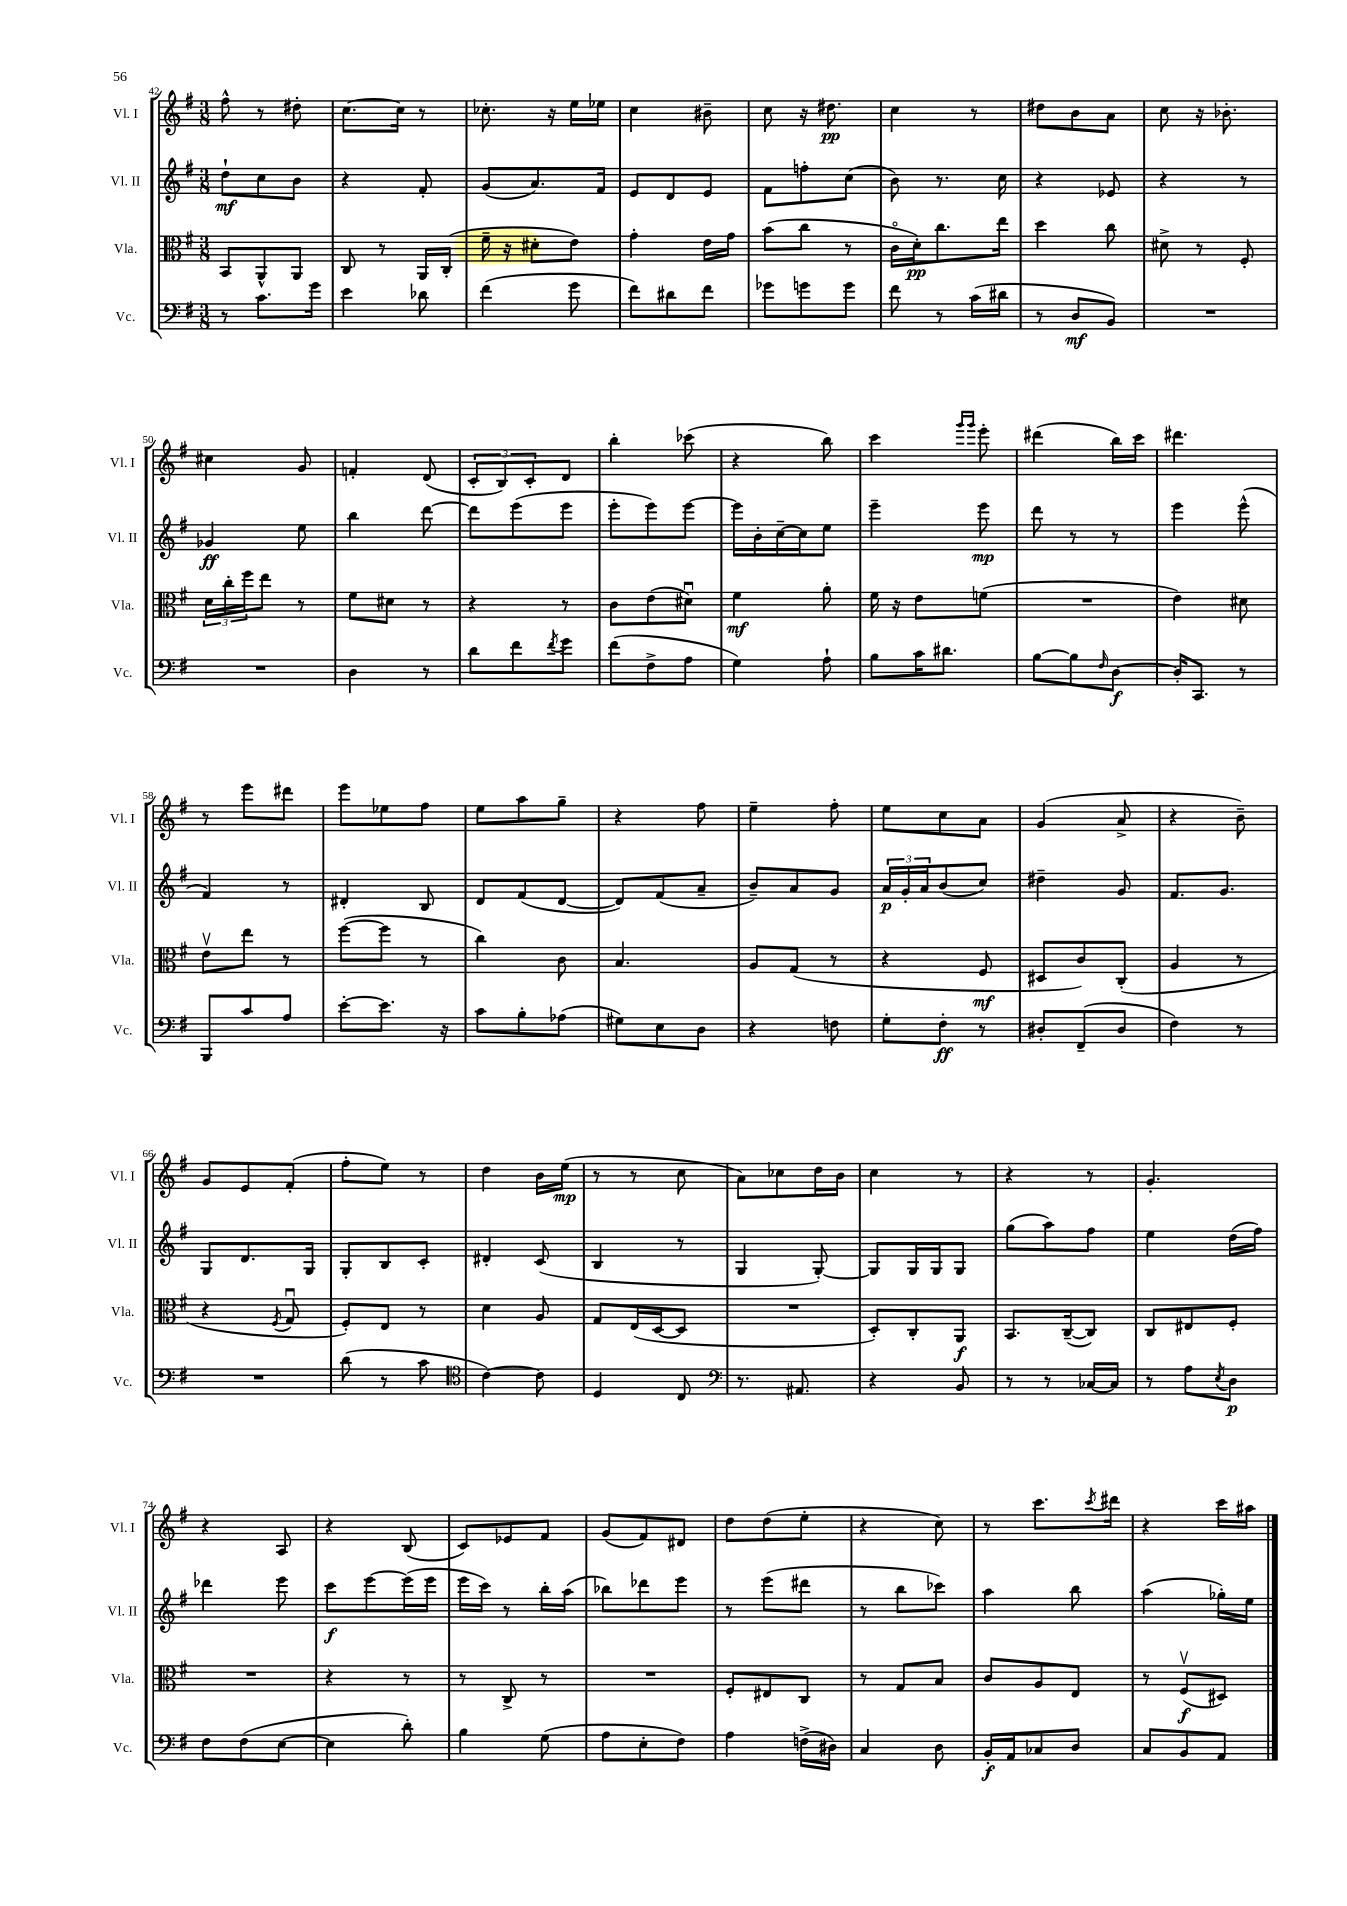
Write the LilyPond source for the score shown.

<<
\new StaffGroup <<
\new Staff = "s0" \with { instrumentName = "Vl. I" shortInstrumentName = "Vl. I" } {
    \clef treble \key g \major \numericTimeSignature \time 3/8
    fis''8-^ r8 dis''8-. |
    c''8.~ c''16 r8 |
    ces''8.-. r16 e''16 ees''16 |
    c''4 bis'8-- |
    c''8 r16 dis''8.\pp |
    c''4 r8 |
    dis''8 b'8 a'8 |
    c''8 r16 bes'8.-. |
    cis''4 g'8 |
    f'4-. d'8( |
    \tuplet 3/2 { c'8-. b8) c'8-. } d'8 |
    b''4-. ces'''8( |
    r4 b''8) |
    c'''4 \grace { g'''16 g'''16 } e'''8-. |
    dis'''4( b''16) c'''16 |
    dis'''4. |
    r8 e'''8 dis'''8 |
    e'''8 ees''8 fis''8 |
    e''8 a''8 g''8-- |
    r4 fis''8 |
    e''4-- fis''8-. |
    e''8 c''8 a'8 |
    g'4( a'8-> |
    r4 b'8--) |
    g'8 e'8 fis'8-.( |
    fis''8-. e''8) r8 |
    d''4 b'16 e''16\mp( |
    r8 r8 c''8 |
    a'8) ces''8 d''16 b'16 |
    c''4 r8 |
    r4 r8 |
    g'4.-. |
    r4 a8 |
    r4 b8( |
    c'8) ees'8 fis'8 |
    g'8( fis'8) dis'8 |
    d''8 d''8( e''8-. |
    r4 c''8) |
    r8 c'''8. \acciaccatura { c'''8 } dis'''16 |
    r4 c'''16 ais''16 \bar "|." |
}
\new Staff = "s1" \with { instrumentName = "Vl. II" shortInstrumentName = "Vl. II" } {
    \clef treble \key g \major \numericTimeSignature \time 3/8
    d''8-!\mf c''8 b'8 |
    r4 fis'8-. |
    g'8( a'8.) fis'16 |
    e'8 d'8 e'8 |
    fis'8 f''8-. c''8( |
    b'8) r8. c''16 |
    r4 ees'8 |
    r4 r8 |
    ges'4\ff e''8 |
    b''4 d'''8~ |
    d'''8 e'''8( e'''8 |
    e'''8-. e'''8) e'''8~ |
    e'''16 b'16-. c''16~-- c''16 e''8 |
    e'''4-- e'''8\mp |
    d'''8 r8 r8 |
    e'''4 e'''8-^( |
    fis'4) r8 |
    dis'4-. b8 |
    d'8 fis'8( d'8~ |
    d'8) fis'8( a'8-- |
    b'8--) a'8 g'8 |
    \tuplet 3/2 { a'16\p g'16-. a'16 } b'8( c''8) |
    dis''4-- g'8 |
    fis'8. g'8. |
    g8 d'8. g16 |
    g8-. b8 c'8-. |
    dis'4-. c'8( |
    b4 r8 |
    g4 g8~-.) |
    g8 g16 g16 g8 |
    g''8( a''8) fis''8 |
    e''4 d''16( fis''16) |
    des'''4 e'''8 |
    c'''8\f e'''8~ e'''16( e'''16 |
    e'''16 c'''16) r8 b''16-. a''16( |
    bes''8) des'''8 e'''8 |
    r8 e'''8( dis'''8 |
    r8 b''8 ces'''8) |
    a''4 b''8 |
    a''4( ges''16-.) e''16 \bar "|." |
}
\new Staff = "s2" \with { instrumentName = "Vla." shortInstrumentName = "Vla." } {
    \clef alto \key g \major \numericTimeSignature \time 3/8
    b,8 a,8-^ a,8 |
    c8 r8 a,16 c16-.( |
    fis'16-- r16 dis'8-. e'8) |
    g'4-. e'16 g'16 |
    b'8( c''8 r8 |
    c'16\flageolet d'16-.\pp) c''8. e''16 |
    d''4 c''8 |
    dis'8-> r8 fis8-. |
    \tuplet 3/2 { d'16 c''16-. fis''16 } e''8 r8 |
    fis'8 dis'8 r8 |
    r4 r8 |
    c'8 e'8( dis'8\downbow) |
    fis'4\mf a'8-. |
    fis'16 r16 e'8 f'8( |
    R4. |
    e'4) dis'8 |
    e'8\upbow e''8 r8 |
    fis''8~( fis''8 r8 |
    c''4) c'8 |
    b4. |
    a8 g8( r8 |
    r4 fis8\mf |
    dis8 c'8) c8-.( |
    a4 r8 |
    r4 \acciaccatura { fis8 } g8\downbow |
    fis8-.) e8 r8 |
    d'4 a8 |
    g8 e16( d16~ d8 |
    R4. |
    d8-.) c8-. a,8\f |
    b,8. c16~--( c8) |
    c8 eis8 fis8-. |
    R4. |
    r4 r8 |
    r8 c8-> r8 |
    R4. |
    fis8-. eis8 c8 |
    r8 g8 b8 |
    c'8 a8 e8 |
    r8 fis8\upbow\f( dis8) \bar "|." |
}
\new Staff = "s3" \with { instrumentName = "Vc." shortInstrumentName = "Vc." } {
    \clef bass \key g \major \numericTimeSignature \time 3/8
    r8 c'8. g'16 |
    e'4 des'8 |
    fis'4( g'8 |
    fis'8) dis'8 fis'8 |
    ges'8 g'8 g'8 |
    fis'8 r8 c'16( dis'16 |
    r8 d8\mf b,8) |
    R4. |
    R4. |
    d4 r8 |
    d'8 fis'8 \acciaccatura { fis'8 } g'8 |
    fis'8( fis8-> a8 |
    g4) a8-! |
    b8 c'16 dis'8. |
    b8~ b8 \grace { fis16 } d8~\f |
    d16-. c,8. r8 |
    b,,8 c'8 a8 |
    e'8~-. e'8. r16 |
    c'8 b8-. aes8( |
    gis8) e8 d8 |
    r4 f8 |
    g8-. fis8-.\ff r8 |
    dis8-. fis,8--( dis8 |
    fis4) r8 |
    R4. |
    d'8( r8 c'8 |
    \clef tenor c'4~) c'8 |
    d4 c8 |
    \clef bass r8. ais,8. |
    r4 b,8 |
    r8 r8 ces16~ ces16 |
    r8 a8 \acciaccatura { e8 } d8\p |
    fis8 fis8( e8~ |
    e4 d'8-.) |
    b4 g8( |
    a8 e8-. fis8) |
    a4 f16->( dis16) |
    c4 d8 |
    b,16-.\f a,16 ces8 d8 |
    c8 b,8 a,8 \bar "|." |
}
>>
>>
\layout { \context { \Score currentBarNumber = #42 } }
